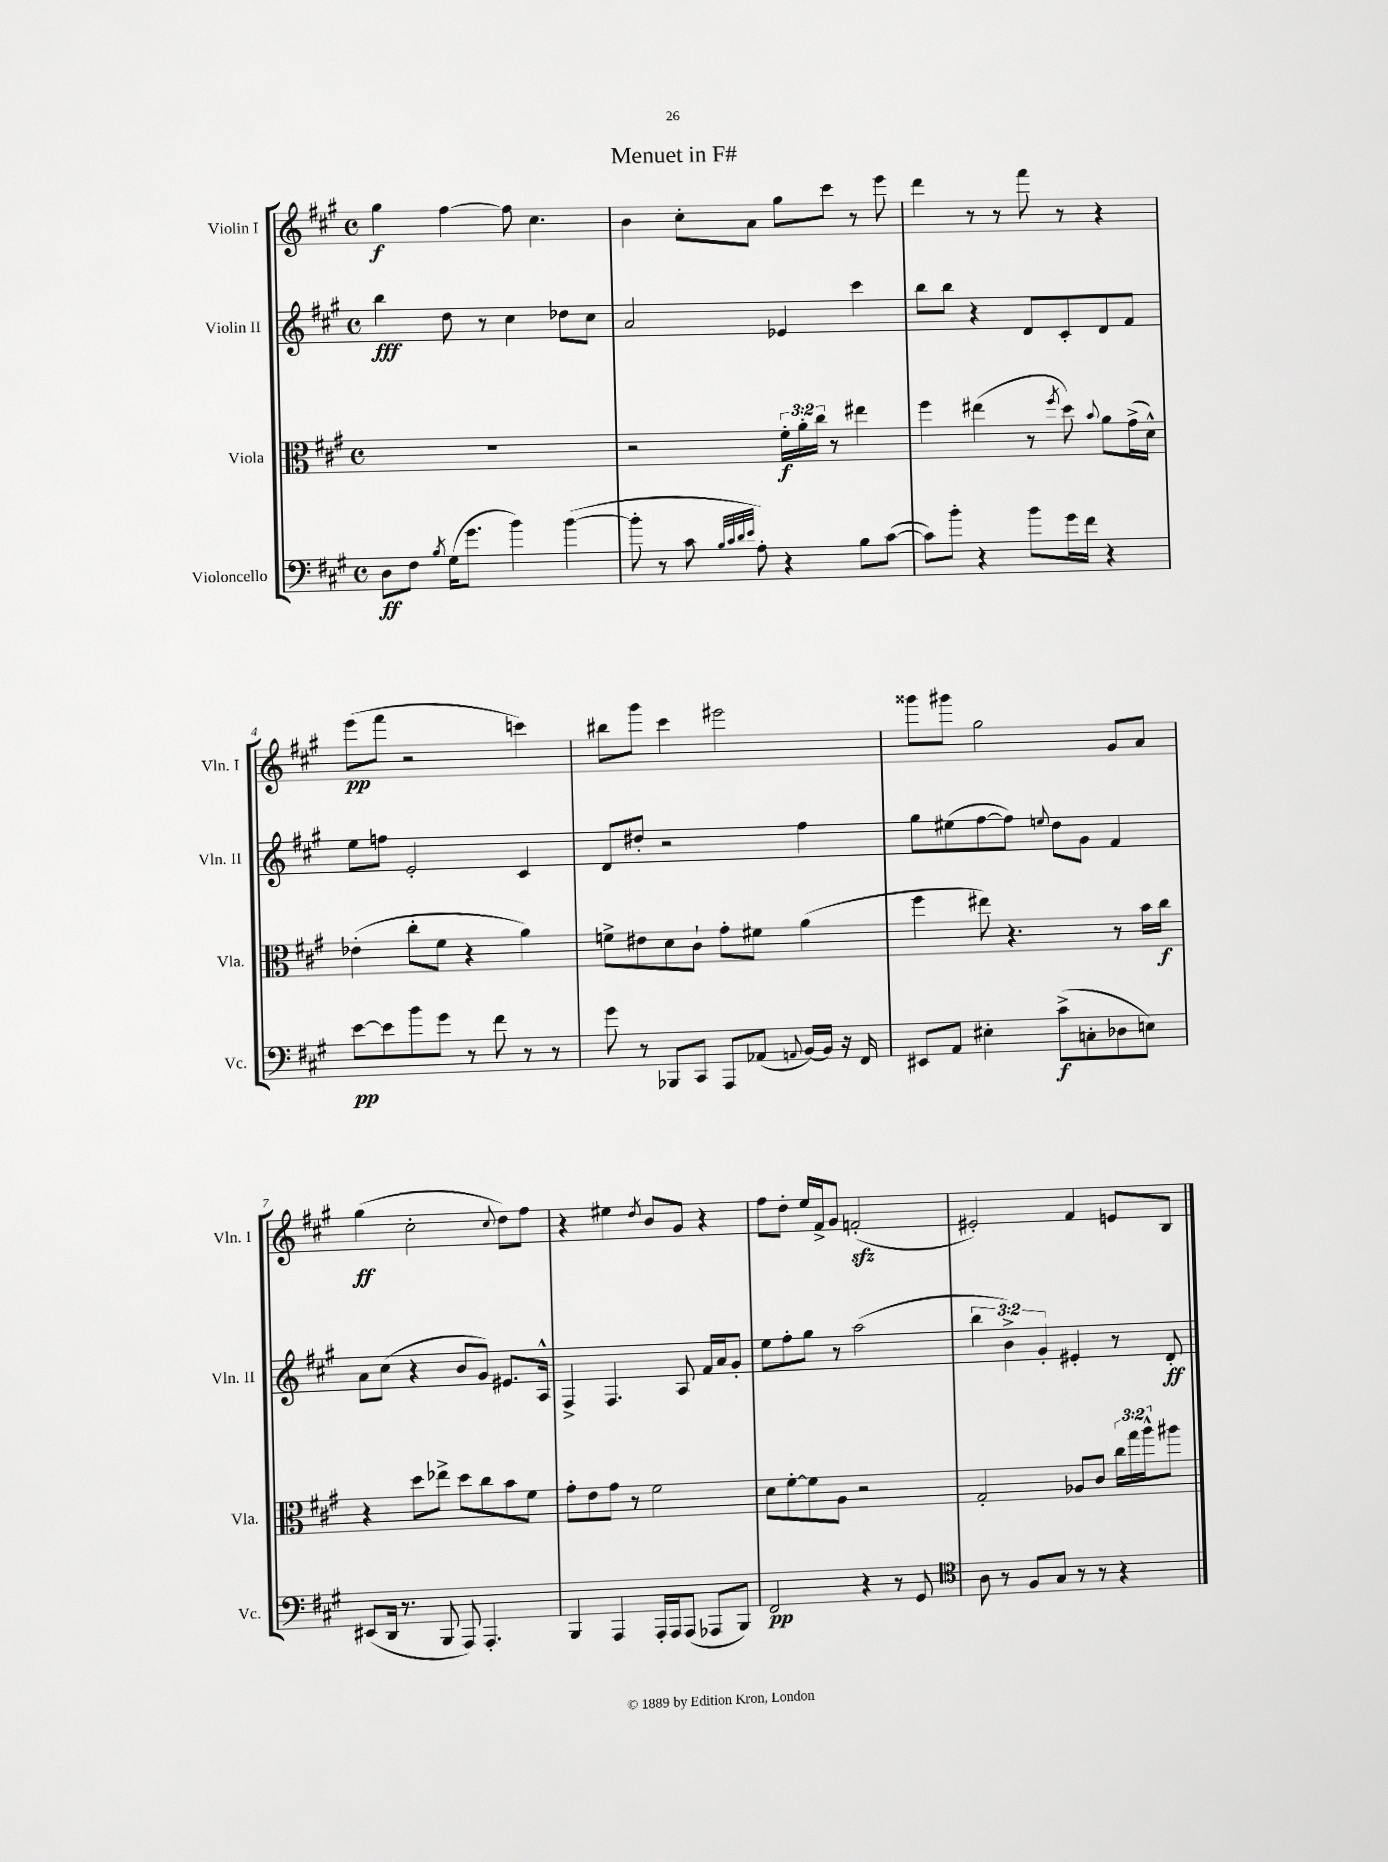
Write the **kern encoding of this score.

**kern	**dynam	**kern	**dynam	**kern	**dynam	**kern	**dynam
*part4	*part4	*part3	*part3	*part2	*part2	*part1	*part1
*staff4	*staff4	*staff3	*staff3	*staff2	*staff2	*staff1	*staff1
*I"Violoncello	*	*I"Viola	*	*I"Violin II	*	*I"Violin I	*
*I'Vc.	*	*I'Vla.	*	*I'Vln. II	*	*I'Vln. I	*
*clefF4	*	*clefC3	*	*clefG2	*	*clefG2	*
*k[f#c#g#]	*	*k[f#c#g#]	*	*k[f#c#g#]	*	*k[f#c#g#]	*
*M4/4	*	*M4/4	*	*M4/4	*	*M4/4	*
*met(c)	*	*met(c)	*	*met(c)	*	*met(c)	*
=1	=1	=1	=1	=1	=1	=1	=1
8D\L	ff	1r	.	4bb\	fff	4gg#\	f
8F#\J	.	.	.	.	.	.	.
8qB/	.	.	.	.	.	.	.
(16G#\KL	.	.	.	8dd\	.	[4ff#\	.
8.g#\J	.	.	.	.	.	.	.
.	.	.	.	8r	.	.	.
4b\)	.	.	.	4cc#\	.	8ff#\]	.
.	.	.	.	.	.	4.cc#\	.
([4b\	.	.	.	8dd-X\L	.	.	.
.	.	.	.	8cc#\J	.	.	.
=2	=2	=2	=2	=2	=2	=2	=2
8b'\]	.	2r	.	2a/	.	4b\	.
8r	.	.	.	.	.	.	.
8c#\	.	.	.	.	.	8cc#'\L	.
32qqB/LLL	.	.	.	.	.	.	.
32qqc#/	.	.	.	.	.	.	.
32qqd/	.	.	.	.	.	.	.
32qqe/JJJ	.	.	.	.	.	.	.
8A'\)	.	.	.	.	.	8a\J	.
4r	.	24f#'\LL	f	4e-X/	.	8gg#\L	.
.	.	24a'\	.	.	.	.	.
.	.	24cc#\JJ	.	.	.	.	.
.	.	8r	.	.	.	8ccc#\J	.
8B\L	.	4ee#X\	.	4ccc#\	.	8r	.
([8c#\J	.	.	.	.	.	8eee\	.
=3	=3	=3	=3	=3	=3	=3	=3
8c#\L])	.	4ff#\	.	8bb\L	.	4ddd\	.
8b'\J	.	.	.	8bb\J	.	.	.
4r	.	(4ee#X\	.	4r	.	8r	.
.	.	.	.	.	.	8r	.
8b\L	.	8r	.	8d/L	.	8fff#\	.
.	.	8qff#/	.	.	.	.	.
16g#\L	.	8dd\)	.	8c#'/	.	8r	.
16f#\JJ	.	.	.	.	.	.	.
.	.	8qqb/	.	.	.	.	.
4r	.	8a\L	.	8d/	.	4r	.
.	.	(16g#^\L	.	8f#/J	.	.	.
.	.	16d^^\JJ)	.	.	.	.	.
!!LO:LB:g=z
=4	=4	=4	=4	=4	=4	=4	=4
[8e\L	pp	(4e-X'\	.	8ee\L	.	(8eee\L	pp
8e\]	.	.	.	8ffn\J	.	8fff#\J	.
8b\	.	8cc#'\L	.	2e'/	.	2r	.
8g#\J	.	8f#\J	.	.	.	.	.
8r	.	4r	.	.	.	.	.
8f#\	.	.	.	.	.	.	.
8r	.	4a\)	.	4c#/	.	4cccn\)	.
8r	.	.	.	.	.	.	.
=5	=5	=5	=5	=5	=5	=5	=5
8g#\	.	8fn^\L	.	8d/L	.	8bb#X\L	.
8r	.	8e#X\	.	8dd#X'/J	.	8ggg#\J	.
8BBB-X/L	.	8d\	.	2r	.	4ccc#\	.
8CC#/J	.	8c#`\J	.	.	.	.	.
8AAA/L	.	8g#'\L	.	.	.	2eee#X\	.
(8AA-X/J	.	8f#X\J	.	.	.	.	.
8qqAAn/	.	.	.	.	.	.	.
[16BB/LL)	.	(4a\	.	4ff#\	.	.	.
16BB/JJ]	.	.	.	.	.	.	.
16r	.	.	.	.	.	.	.
16FF#/	.	.	.	.	.	.	.
=6	=6	=6	=6	=6	=6	=6	=6
8EE#X/L	.	4ff#\	.	8gg#\L	.	8ggg##X\L	.
8AA/J	.	.	.	(8ee#X\	.	8ggg#X\J	.
4E#X'\	.	8ee#X\)	.	[8ff#\	.	2gg#\	.
.	.	4.r	.	8ff#\J])	.	.	.
.	.	.	.	8qqeen/	.	.	.
(8c#^\L	f	.	.	8dd\L	.	.	.
8Cn'\	.	.	.	8g#\J	.	.	.
8D-X\	.	8r	.	4f#/	.	8g#/L	.
8En\J)	.	16b\LL	.	.	.	8a/J	.
.	.	16cc#\JJ	f	.	.	.	.
!!LO:LB:g=z
=7	=7	=7	=7	=7	=7	=7	=7
(8EE#X/L	.	4r	.	8a\L	.	(4gg#\	ff
16DD/Jk	.	.	.	(8cc#\J	.	.	.
8.r	.	.	.	.	.	.	.
.	.	8dd\L	.	4r	.	2cc#'\	.
8BBB/	.	8ee-X^\J	.	.	.	.	.
8AAA/)	.	8dd\L	.	8b/L	.	.	.
4.AAA'/	.	8cc#\	.	8g#/J)	.	.	.
.	.	.	.	.	.	8qqcc#/	.
.	.	8b\	.	8.e#X/L	.	8dd\L)	.
.	.	8f#\J	.	.	.	8ff#\J	.
.	.	.	.	16A^^/Jk	.	.	.
=8	=8	=8	=8	=8	=8	=8	=8
4BBB/	.	8g#'\L	.	4F#^/	.	4r	.
.	.	8e\	.	.	.	.	.
4AAA/	.	8g#\J	.	4.F#/	.	4ee#X\	.
.	.	8r	.	.	.	.	.
.	.	.	.	.	.	8qdd/	.
16AAA'/LL	.	2f#\	.	.	.	8b/L	.
16AAA/J	.	.	.	.	.	.	.
(8AAA/J	.	.	.	8A/	.	8g#/J	.
8AAA-X/L	.	.	.	16f#/LL	.	4r	.
.	.	.	.	16a/J	.	.	.
8BBB/J)	.	.	.	8g#'/J	.	.	.
=9	=9	=9	=9	=9	=9	=9	=9
2FF#/	pp	8d\L	.	8ee\L	.	8ff#\L	.
.	.	[8f#'\	.	8ff#'\	.	8dd'\J	.
.	.	8f#\]	.	8gg#\J	.	16ee/LL	.
.	.	.	.	.	.	16f#^/J	.
.	.	8A\J	.	8r	.	8g#/J	.
4r	.	2r	.	(2aa\	.	(2fnzz'/	.
8r	.	.	.	.	.	.	.
8GG#/	.	.	.	.	.	.	.
=10	=10	=10	=10	=10	=10	=10	=10
*clefC4	*	*	*	*	*	*	*
8A\	.	2G#'/	.	6bb\	.	2e#X'/)	.
8r	.	.	.	.	.	.	.
.	.	.	.	6b^\)	.	.	.
8F#/L	.	.	.	.	.	.	.
.	.	.	.	6g#'/	.	.	.
8G#/J	.	.	.	.	.	.	.
8r	.	8A-X/L	.	4e#X'/	.	4f#/	.
8r	.	8c#/J	.	.	.	.	.
4r	.	24cc#\LL	.	8r	.	8en/L	.
.	.	24gg#\	.	.	.	.	.
.	.	24aa^^\J	.	.	.	.	.
.	.	8aa#X\J	.	8d'/	ff	8B/J	.
==	==	==	==	==	==	==	==
*-	*-	*-	*-	*-	*-	*-	*-
